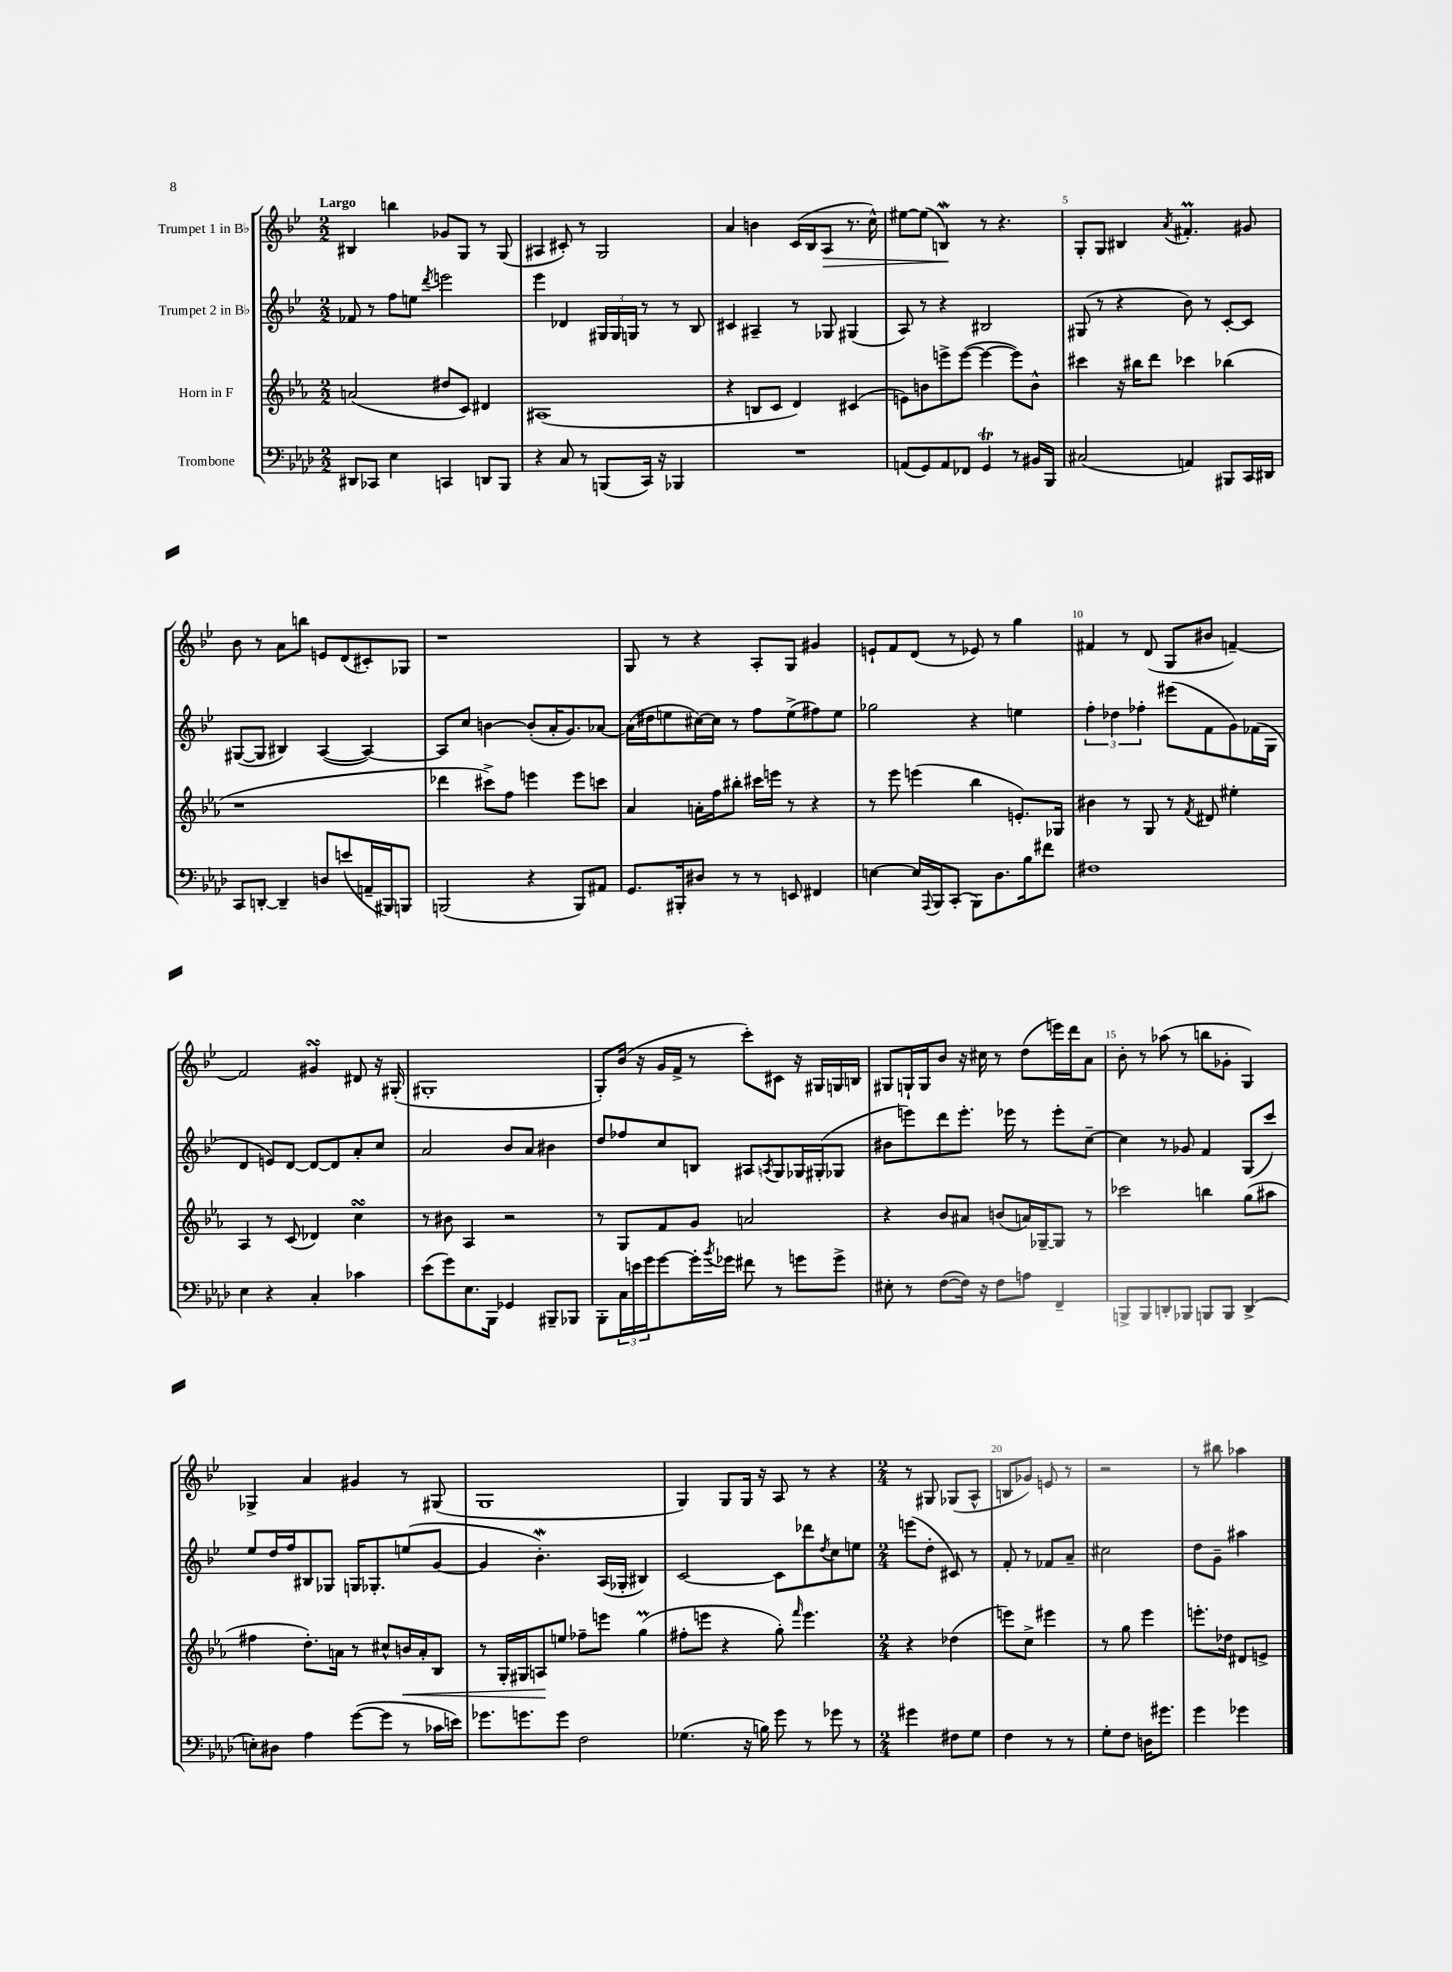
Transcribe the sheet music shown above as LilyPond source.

<<
\new StaffGroup <<
\new Staff = "s0" \with { instrumentName = "Trumpet 1 in Bb" } {
    \clef treble \key bes \major \numericTimeSignature \time 2/2 \tempo "Largo"
    bis4 b''4 ges'8 g8 r8 g8( |
    ais4 cis'8-.) r8 g2 |
    a'4 b'4 c'16( bes16 a8\> r8. c''16-^) |
    eis''8~ eis''8( b4\mordent\!) r8 r4. |
    g8-. g8 bis4 \acciaccatura { a'8 } fis'4.-.\prall gis'8 |
    bes'8 r8 a'8 b''8 e'8 d'8( cis'8-.) ges8 |
    r1 |
    g8 r8 r4 a8-. g8 gis'4 |
    e'8-! f'8 d'8( r8 ees'8) r8 g''4 |
    fis'4 r8 d'8( g8 bis'8 f'4~--) |
    f'2 gis'4\turn dis'8 r16 gis16-.( |
    gis1-. |
    g8-.) bes'16( r16 g'16 f'16-> r8 c'''8-.) cis'8 r16 gis16 g16 b16 |
    gis8 g16-! g16 bes'8 r16 cis''16 r8 d''8( e'''16) d'''16 a'8 |
    bes'8-. r8 aes''8( r8 b''8 ges'8-. g4) |
    ges4-> a'4 gis'4 r8 gis8( |
    g1 |
    g4) g8 g16 r16 a8 r8 r4 |
    \numericTimeSignature \time 2/4 r8 gis8 ges8( a8-^ |
    b8 ges'8) e'8 r8 |
    r2 |
    r8 bis''8 aes''4 \bar "|." |
}
\new Staff = "s1" \with { instrumentName = "Trumpet 2 in Bb" } {
    \clef treble \key bes \major \numericTimeSignature \time 2/2
    fes'8 r8 f''8 e''8 \acciaccatura { d'''8 } e'''2 |
    ees'''4 des'4 \tuplet 3/2 { gis16 gis16 g16 } r8 r8 bes8 |
    cis'4 ais4-- r8 ges8 gis4( |
    a8) r8 r4 bis2 |
    gis8( r8 r4 bes'8) r8 c'8~-. c'8 |
    gis8~( gis8 bis4) a4~( a4~) |
    a8 c''8 b'4~ b'8-.( a'16-. g'8.) aes'8~ |
    aes'16( dis''16 e''8 cis''16~) cis''16 r8 f''8 e''8->( fis''8) e''8 |
    ges''2 r4 e''4 |
    \tuplet 3/2 { f''4-. des''4 fes''4-. } eis'''8( f'8 g'8) fes'16( g16 |
    d'4 e'8) d'8~ d'8~ d'8 a'8-. c''8 |
    a'2 bes'8 a'8 bis'4 |
    d''8 fes''8 c''8 b8 ais8 \acciaccatura { a8 } g8 ges16 gis16-.( ges8 |
    bis'8 e'''8) d'''8 e'''8.-. ees'''16 r8 ees'''8-. c''8~-- |
    c''4 r8 ges'8 f'4 g8( c'''8) |
    ees''8 d''16 f''16 bis8 ges8 g16 ges8.-. e''8( g'8~ |
    g'4 bes'4.-.\mordent) a16( ges16-. bis4) |
    c'2~ c'8 des'''8 \acciaccatura { d''8 } c''8 e''8 |
    \numericTimeSignature \time 2/4 e'''8( d''8-. cis'8) r8 |
    f'8-. r8 fes'8 a'8-- |
    cis''2 |
    d''8 g'8-- ais''4 \bar "|." |
}
\new Staff = "s2" \with { instrumentName = "Horn in F" } {
    \clef treble \key ees \major \numericTimeSignature \time 2/2
    a'2( dis''8 c'8) dis'4 |
    ais1( |
    r4 b8 c'8 d'4) cis'4( |
    e'8) b'8 e'''8-> e'''8~( e'''4~ e'''8) b'8-^ |
    cis'''4 r16 bis''16 d'''8 ces'''4 bes''4( |
    r1 |
    des'''4 cis'''8->) f''8 e'''4 e'''8 c'''8 |
    aes'4 a'16-. f''16 bis''8-. cis'''16 e'''16 r8 r4 |
    r8 ees'''8 e'''4( bes''4 e'8.-.) ges16 |
    bis'4 r8 g8 r8 \acciaccatura { f'8 } dis'8 eis''4-. |
    aes4 r8 c'8( des'4) c''4\turn |
    r8 bis'8 aes4 r2 |
    r8 g8 f'8 g'8 a'2 |
    r4 bes'8 ais'8 b'8( a'16) ges16~-- ges8 r8 |
    ces'''2 b''4 g''8( ais''8 |
    fis''4 d''8.-.) a'16 r8 cis''8-^ b'16\< a'16-. bes8 |
    r8 g16-. gis16 a8\! e''8 fes''8-- e'''8 g''4\prall( |
    fis''8-. e'''8 r4 g''8-.) \grace { f'''16 } e'''4. |
    \numericTimeSignature \time 2/4 r4 des''4( |
    e'''8) c''8-> eis'''4 |
    r8 g''8 ees'''4 |
    e'''8.-. des''16 dis'8 e'8-> \bar "|." |
}
\new Staff = "s3" \with { instrumentName = "Trombone" } {
    \clef bass \key aes \major \numericTimeSignature \time 2/2
    dis,8 ces,8 ees4 c,4 d,8 bes,,8 |
    r4 c8 r8 b,,8( c,16) r16 bes,,4 |
    R1 |
    a,8( g,8) a,8 fes,8 g,4\trill r8 bis,16 bes,,16 |
    cis2( a,4) bis,,8 c,16 dis,16 |
    c,8 d,8~-. d,4-- d8 e'8( a,16-- bis,,16) b,,8 |
    b,,2( r4 b,,8) ais,8 |
    g,8. bis,,16-. dis8 r8 r8 e,8 fis,4 |
    e4~ e16 \appoggiatura { aes,,8 } bes,,16 c,8-.( bes,,8) des8. bes16 fis'8 |
    fis1 |
    ees4 r4 c4-. ces'4 |
    ees'8( g'8) ees8. bes,,16 ges,4 bis,,8-- bes,,8 |
    bes,,8-. \tuplet 3/2 { c16 e'16 g'16 } g'8~ g'16-. \acciaccatura { bes'8 } ges'16 fis'8 r8 g'8 g'8-> |
    eis8-. r8 f8~( f16) r16 f8 a8 f,4-- |
    b,,8-> b,,8 d,8-. bes,,8 b,,8 b,,8 d,4->( |
    e8-.) dis8 aes4 g'8~( g'8 r8 ces'16 e'16) |
    ges'8. g'8. g'8 f2 |
    ges4.( r16 b16) g'8 r8 ges'8 r8 |
    \numericTimeSignature \time 2/4 gis'4 fis8 g8 |
    f4 r8 r8 |
    g8-. f8 d16 gis'8. |
    g'4 ges'4 \bar "|." |
}
>>
>>
\layout { \context { \Score \override BarNumber.break-visibility = ##(#f #t #t) barNumberVisibility = #(every-nth-bar-number-visible 5) } }
